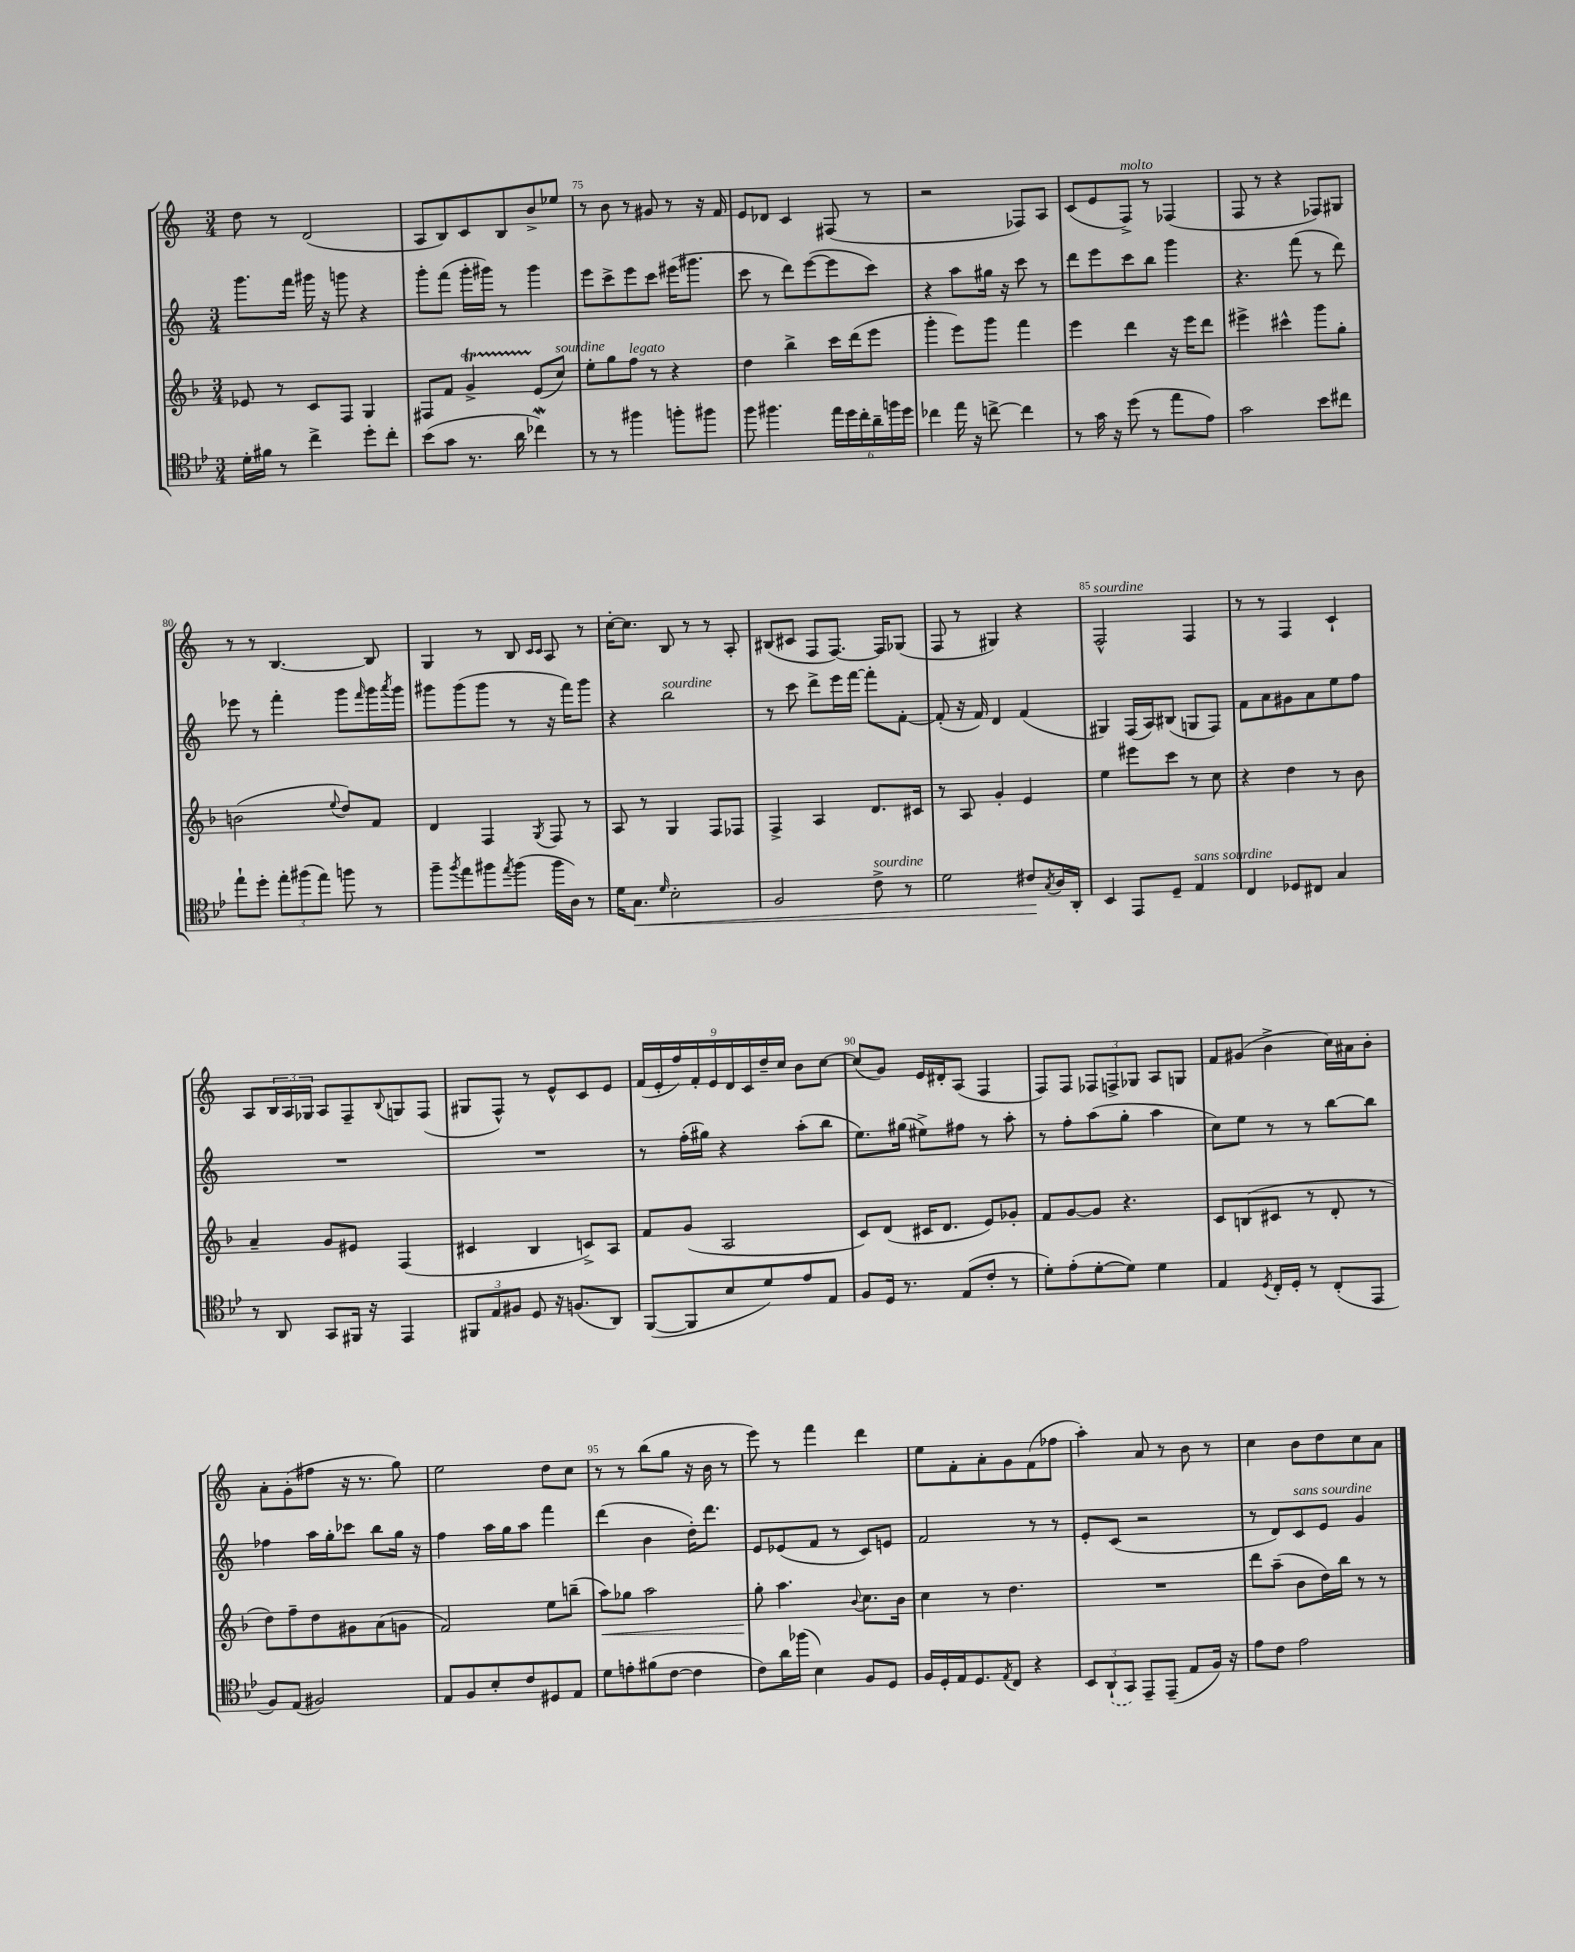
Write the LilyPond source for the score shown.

<<
\new StaffGroup <<
\new Staff = "s0" {
    \clef treble \key c \major \numericTimeSignature \time 3/4
    d''8 r8 d'2( |
    a8 b8) c'8 b8 b'8-> ees''8 |
    r8 b'8 r8 gis'8 r8 r16 f'16 |
    e'8 des'8 c'4 fis8( r8 |
    r2 fes8) a8 |
    c'8( e'8 f8->^\markup { \italic "molto" }) r8 fes4( |
    f8 r8 r4 fes8) gis8 |
    r8 r8 b4.~ b8 |
    g4 r8 b8 \grace { c'16 c'16 } a8 r8 |
    c''16~-. c''8. b8 r8 r8 a8-. |
    bis8( cis'8 f8 f8.~) f16 ges8( |
    f8 r8 gis4) r4 |
    f2-^^\markup { \italic "sourdine" } f4 |
    r8 r8 f4 c'4-! |
    a8 \tuplet 3/2 { b16 a16 ges16 } a8 f8-- \appoggiatura { b8 } g8 f8( |
    gis8 f8-^) r8 e'8-^ c'8 e'8 |
    \tuplet 9/8 { f'16( e'16-. f''16) f'16-. e'16 d'16 c'16 d''16-- c''16 } b'8 c''8~ |
    c''8( g'8) e'16 dis'16-. a8( f4 |
    f8) f8 \tuplet 3/2 { fes8 f8-> ges8 } a8 g8 |
    f'8 gis'8( b'4-> c''16) ais'16 b'8-. |
    a'8-. g'8-.( fis''8 r16 r8. g''8) |
    e''2 d''8 c''8 |
    r8 r8 b''8( g''8 r16 b'16 r8 |
    e'''8) r8 f'''4 d'''4 |
    e''8 f'8-. a'8-. g'8 f'8( fes''8 |
    a''4-.) a'8 r8 b'8 r8 |
    c''4 b'8 d''8 c''8 a'8 \bar "|." |
}
\new Staff = "s1" {
    \clef treble \key c \major \numericTimeSignature \time 3/4
    g'''8. f'''16 gis'''16 r16 g'''8 r4 |
    g'''8-. f'''8( g'''16-. gis'''16) r8 gis'''4 |
    e'''8 c'''8-> e'''8 c'''8 eis'''16( gis'''8. |
    c'''8 r8 d'''8) e'''8~( e'''8 c'''8) |
    r4 a''8 gis''16 r16 c'''8 r8 |
    d'''8 e'''8 c'''8 b''8 g'''4 |
    r4. f'''8( r8 d'''8) |
    ees'''8 r8 f'''4-. g'''8 \grace { f'''16 } g'''16 \acciaccatura { a'''8 } g'''16 |
    gis'''8 gis'''8( gis'''8 r8 r16 f'''16) gis'''8 |
    r4 b''2^\markup { \italic "sourdine" } |
    r8 c'''8 d'''8-> e'''16 f'''16~ f'''8-. f'8~-. |
    f'8-.( r16 f'16) d'4 f'4( |
    gis4) f16( a16) bis8( g8 f8) |
    f'8 a'8 gis'8 a'8 e''8 f''8 |
    R2. |
    R2. |
    r8 f''16-.( gis''16) r4 a''8-.( b''8 |
    e''8.) gis''16( eis''8->) fis''8 r8 a''8-. |
    r8 f''8-. a''8( g''8-. a''4 |
    c''8) e''8 r8 r8 b''8~ b''8 |
    fes''4 a''16 g''16-. ces'''8 b''8 g''16 r16 |
    f''4 a''16 g''16 a''8 f'''4 |
    d'''4( b'4 d''16-.) d'''8. |
    e'8 ees'8( f'8 r8 c'8) e'8 |
    f'2 r8 r8 |
    e'8-. c'8( r2 |
    r8 d'8) c'8^\markup { \italic "sans sourdine" } e'8 g'4 \bar "|." |
}
\new Staff = "s2" {
    \clef treble \key f \major \numericTimeSignature \time 3/4
    ees'8 r8 c'8 f8 g4 |
    fis8 f'8 g'4->\startTrillSpan e'8\stopTrillSpan( c''8^\markup { \italic "sourdine" }) |
    e''8-. g''8 f''8^\markup { \italic "legato" } r8 r4 |
    d''4 bes''4-> c'''16 d'''16( e'''8 |
    g'''4-. e'''8) g'''8 f'''4 |
    e'''4 d'''4 r16 e'''16 d'''8 |
    eis'''4-> cis'''4-^ g'''8 g''8-. |
    b'2( \appoggiatura { e''8 } d''8) f'8 |
    d'4 f4 \acciaccatura { g8 } f8 r8 |
    a8 r8 g4 f8 fes8 |
    f4-> a4 d'8. cis'16 |
    r8 a8 g'4-. e'4 |
    e''4 eis'''8 c'''8 r8 c''8 |
    r4 d''4 r8 bes'8 |
    a'4-- g'8 eis'8 f4( |
    cis'4 bes4 c'8->) a8 |
    f'8 g'8( a2 |
    c'8) d'8( cis'16 d'8. e'8) ges'8-. |
    f'8 g'8~ g'8 r4. |
    c'8 b8( cis'8 r8 d'8-. r8 |
    d''8) f''8-- d''8 gis'8 a'8( g'8 |
    f'2) e''8 b''8--( |
    a''8\<) ges''8 a''2 |
    g''8-.\! a''4. \appoggiatura { bes'8 } c''8. bes'16 |
    c''4 r8 d''4. |
    R2. |
    d'''8 a''8--( bes'8 d''16) bes''16 r8 r8 \bar "|." |
}
\new Staff = "s3" {
    \clef tenor \key bes \major \numericTimeSignature \time 3/4
    d'16-. fis'16 r8 c''4-> d''8-. c''8-. |
    bes'8( g'8 r8. a'16 ces''4\mordent) |
    r8 r8 fis''4 f''8-. fis''8 |
    f''8 fis''4. \tuplet 6/4 { ees''16 d''16 c''16-. a'16-- f''16 d''16 } |
    ces''4 ees''16 r16 c''8~-> c''4 |
    r8 g'16 r16 d''8( r8 ees''8 ees'8) |
    g'2 bes'8 cis''8 |
    ees''8-! d''8-. \tuplet 3/2 { ees''8-. fis''8( ees''8) } f''8 r8 |
    f''8-- \acciaccatura { f''8 } ees''8 fis''8 \acciaccatura { ees''8 } fis''8( fis''16 a16) r8 |
    d'16 g8.\< \grace { d'16 } bes2-. |
    f2 c'8->^\markup { \italic "sourdine" } r8 |
    d'2 cis'8\! \acciaccatura { g8 } a16 a,16-. |
    bes,4 ees,8 d8-- ees4^\markup { \italic "sans sourdine" } |
    c4 des8 cis8 g4 |
    r8 a,8 g,8 fis,16 r16 ees,4 |
    \tuplet 3/2 { fis,8 ees8 fis8 } d8 r16 f8.( a,8) |
    f,8~( f,8 bes8 d'8) ees'8 ees8 |
    f8 d16 r8. ees8( c'8-. r8 |
    d'8-.) ees'8-.( d'8~-. d'8) d'4 |
    ees4 \acciaccatura { d8 } c16-. d16-. r8 c8-.( ees,8 |
    f8) ees8( fis2) |
    ees8 f8 bes8-. c'8 dis8 ees8 |
    d'8 e'8-. fis'8( c'8~ c'4 |
    c'8) a'16 fes''16( bes4) f8 d8 |
    f16 d16-. ees16 d8. \acciaccatura { ees8 } c8 r4 |
    \tuplet 3/2 { bes,8 \once \slurDashed a,8-!( g,8) } ees,8-- ees,8--( ees8 f16) r16 |
    ees'8 c'8 ees'2 \bar "|." |
}
>>
>>
\layout { \context { \Score currentBarNumber = #73 \override BarNumber.break-visibility = ##(#f #t #t) barNumberVisibility = #(every-nth-bar-number-visible 5) } }
